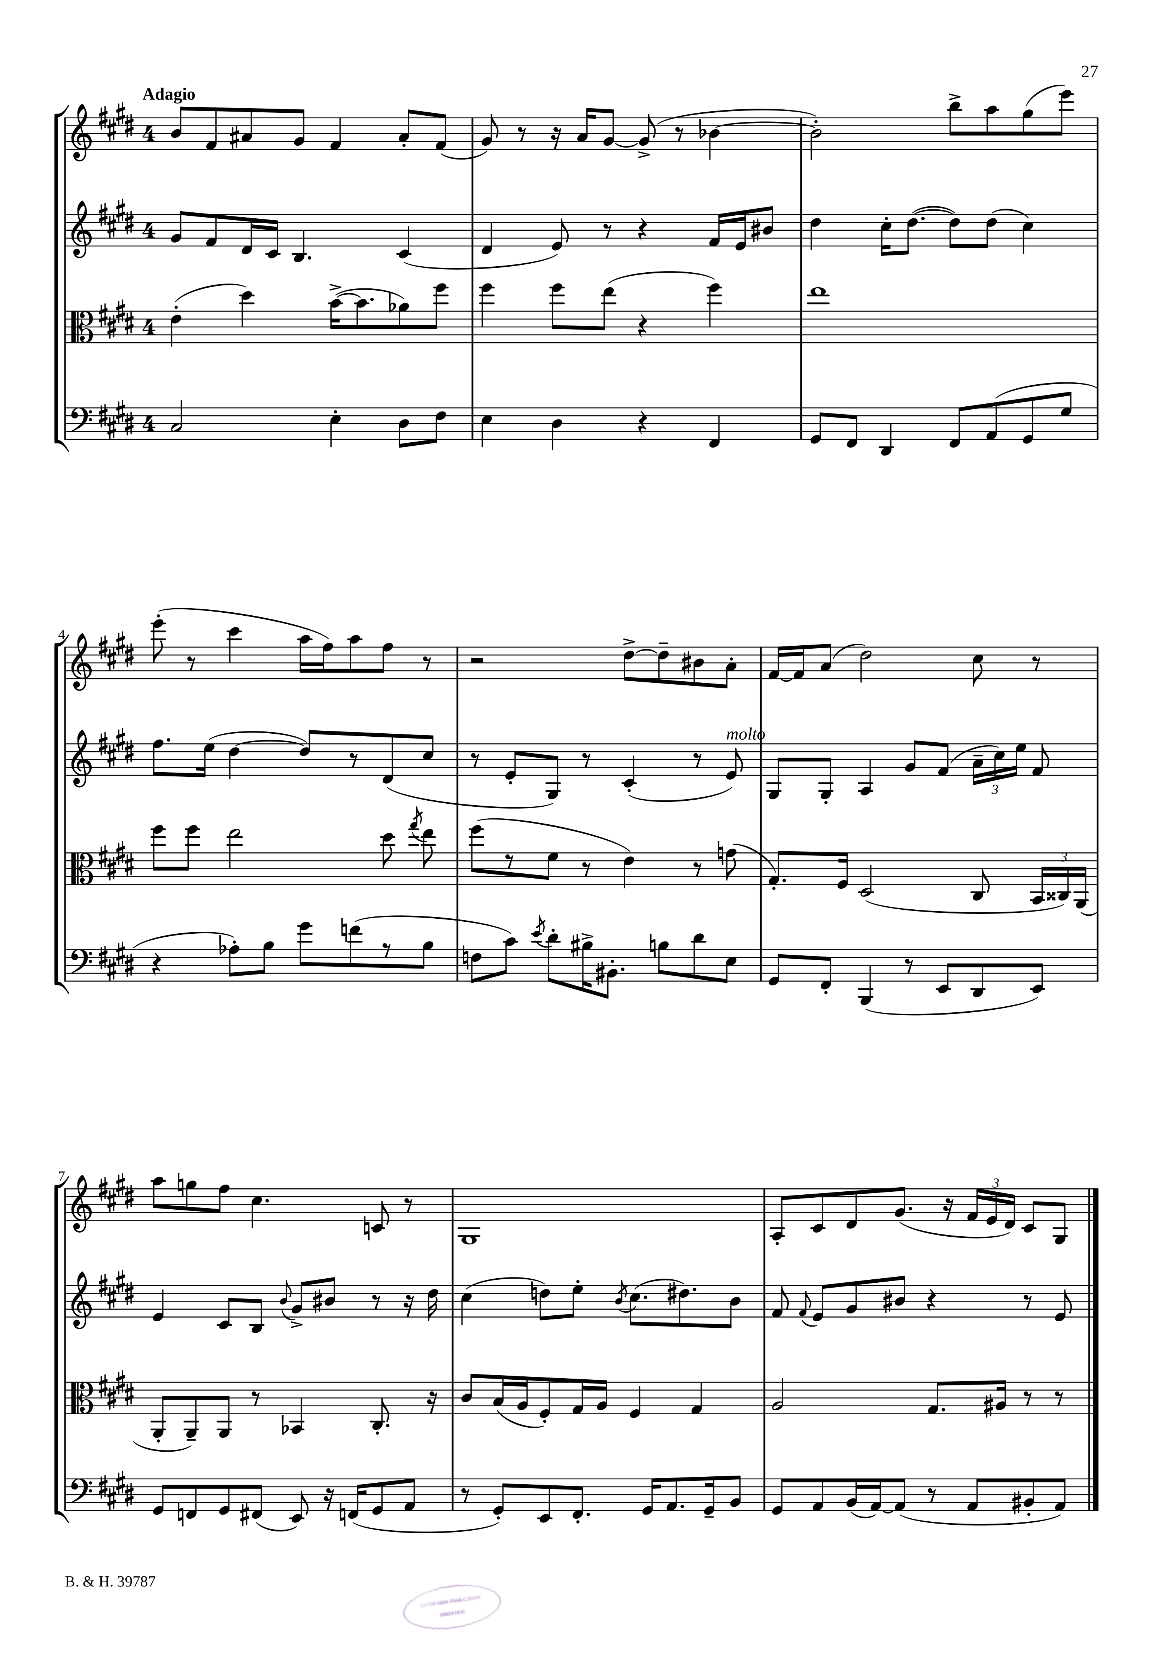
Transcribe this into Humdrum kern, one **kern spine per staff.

**kern	**kern	**kern	**kern
*staff4	*staff3	*staff2	*staff1
*clefF4	*clefC3	*clefG2	*clefG2
*k[f#c#g#d#]	*k[f#c#g#d#]	*k[f#c#g#d#]	*k[f#c#g#d#]
*M4/4	*M4/4	*M4/4	*M4/4
2C#/	(4e'\	8g#/L	8b/L
.	.	8f#/	8f#/
.	4dd#\)	16d#/L	8a#/
.	.	16c#/JJ	.
.	.	4.B/	8g#/J
4E'\	([16b^\LK	.	4f#/
.	8.b\]	.	.
8D#\L	8a-\)	(4c#/	8a#'/L
8F#\J	8ff#\J	.	(8f#/J
=	=	=	=
4E\	4ff#\	4d#/	8g#/)
.	.	.	8r
4D#\	8ff#\L	8e/)	16r
.	.	.	16a/LK
.	(8ee\J	8r	[8g#/J
4r	4r	4r	(8g#^/]
.	.	.	8r
4FF#/	4ff#\)	16f#/LL	[4b-\
.	.	16e/J	.
.	.	8b#/J	.
=	=	=	=
8GG#/L	1ee	4dd#\	2b-'\])
8FF#/J	.	.	.
4DD#/	.	16cc#'\LK	.
.	.	([8.dd#\J	.
8FF#/L	.	8dd#\]L)	8bb^\L
(8AA/	.	(8dd#\J	8aa\
8GG#/	.	4cc#\)	(8gg#\
8G#/J	.	.	8eee\J)
=	=	=	=
4r	8ff#\L	8.ff#\L	(8eee'\
.	8ff#\J	.	8r
.	.	(16ee\Jk	.
8A-'\L)	2ee\	[4dd#\	4ccc#\
8B\J	.	.	.
8g#\L	.	8dd#/]L)	16aa\LL
.	.	.	16ff#\J)
(8f\	.	8r	8aa\
8r	8dd#\	(8d#/	8ff#\J
.	8qgg#/	.	.
8B\J	8ee\	8cc#/J	8r
=	=	=	=
8F\L	(8ff#\L	8r	2r
8c#\J)	8r	8e'/L	.
8qe/	.	.	.
8d#'\L	8f#\J	8G#/J)	.
16B#^\K	8r	8r	.
8.BB#'\J	.	.	.
.	4e\)	(4c#'/	[8dd#^\L
8B\L	.	.	8dd#~\]
8d#\	8r	8r	8b#\
8E\J	(8g\	8e/)	8a'\J
=	=	=	=
8GG#/L	8.G#'/L)	8G#/L	[16f#/LL
.	.	.	16f#/]J
8FF#'/J	.	8G#'/J	(8a/J
.	16F#/Jk	.	.
(4BBB/	(2D#/	4A/	2dd#\)
8r	.	8g#/L	.
8EE/L	.	(8f#/J	.
8DD#/	8C#/	24a~\LL	8cc#\
.	.	24cc#\)	.
.	.	24ee\JJ	.
8EE/J)	24BB/LL	8f#/	8r
.	24C##/)	.	.
.	(24AA/JJ	.	.
=	=	=	=
8GG#/L	8AA'/L	4e/	8aa\L
8FF/	8AA~/)	.	8gg\
8GG#/	8AA/J	8c#/L	8ff#\J
(8FF#/J	8r	8B/J	4.cc#\
.	.	8qqb/	.
8EE/)	4BB-/	8g#^/L	.
16r	.	8b#/J	.
(16FF/LK	.	.	.
8GG#/	8.C#'/	8r	8c/
8AA/J	.	16r	8r
.	16r	16dd#\	.
=	=	=	=
8r	8c#/L	(4cc#\	1G#
8GG#'/L)	(16B/L	.	.
.	16A/J	.	.
8EE/	8F#'/)	8dd\L)	.
8.FF#'/J	16G#/L	8ee'\J	.
.	16A/JJ	.	.
.	.	8qb/	.
.	4F#/	(8.cc#\L	.
16GG#/LK	.	.	.
8.AA/	.	.	.
.	.	8.dd#\)	.
.	4G#/	.	.
16GG#~/k	.	.	.
8BB/J	.	8b\J	.
=	=	=	=
8GG#/L	2A/	8f#/	8A'/L
.	.	8qqf#/	.
8AA/	.	8e/L	8c#/
(16BB/L	.	8g#/	8d#/
[16AA/J)	.	.	.
(8AA/]J	.	8b#/J	(8.g#/J
8r	8.G#/L	4r	.
.	.	.	16r
8AA/L	.	.	24f#/LL
.	.	.	24e/
.	16A#/Jk	.	.
.	.	.	24d#/JJ)
8BB#'/	8r	8r	8c#/L
8AA/J)	8r	8e/	8G#/J
==	==	==	==
*-	*-	*-	*-
